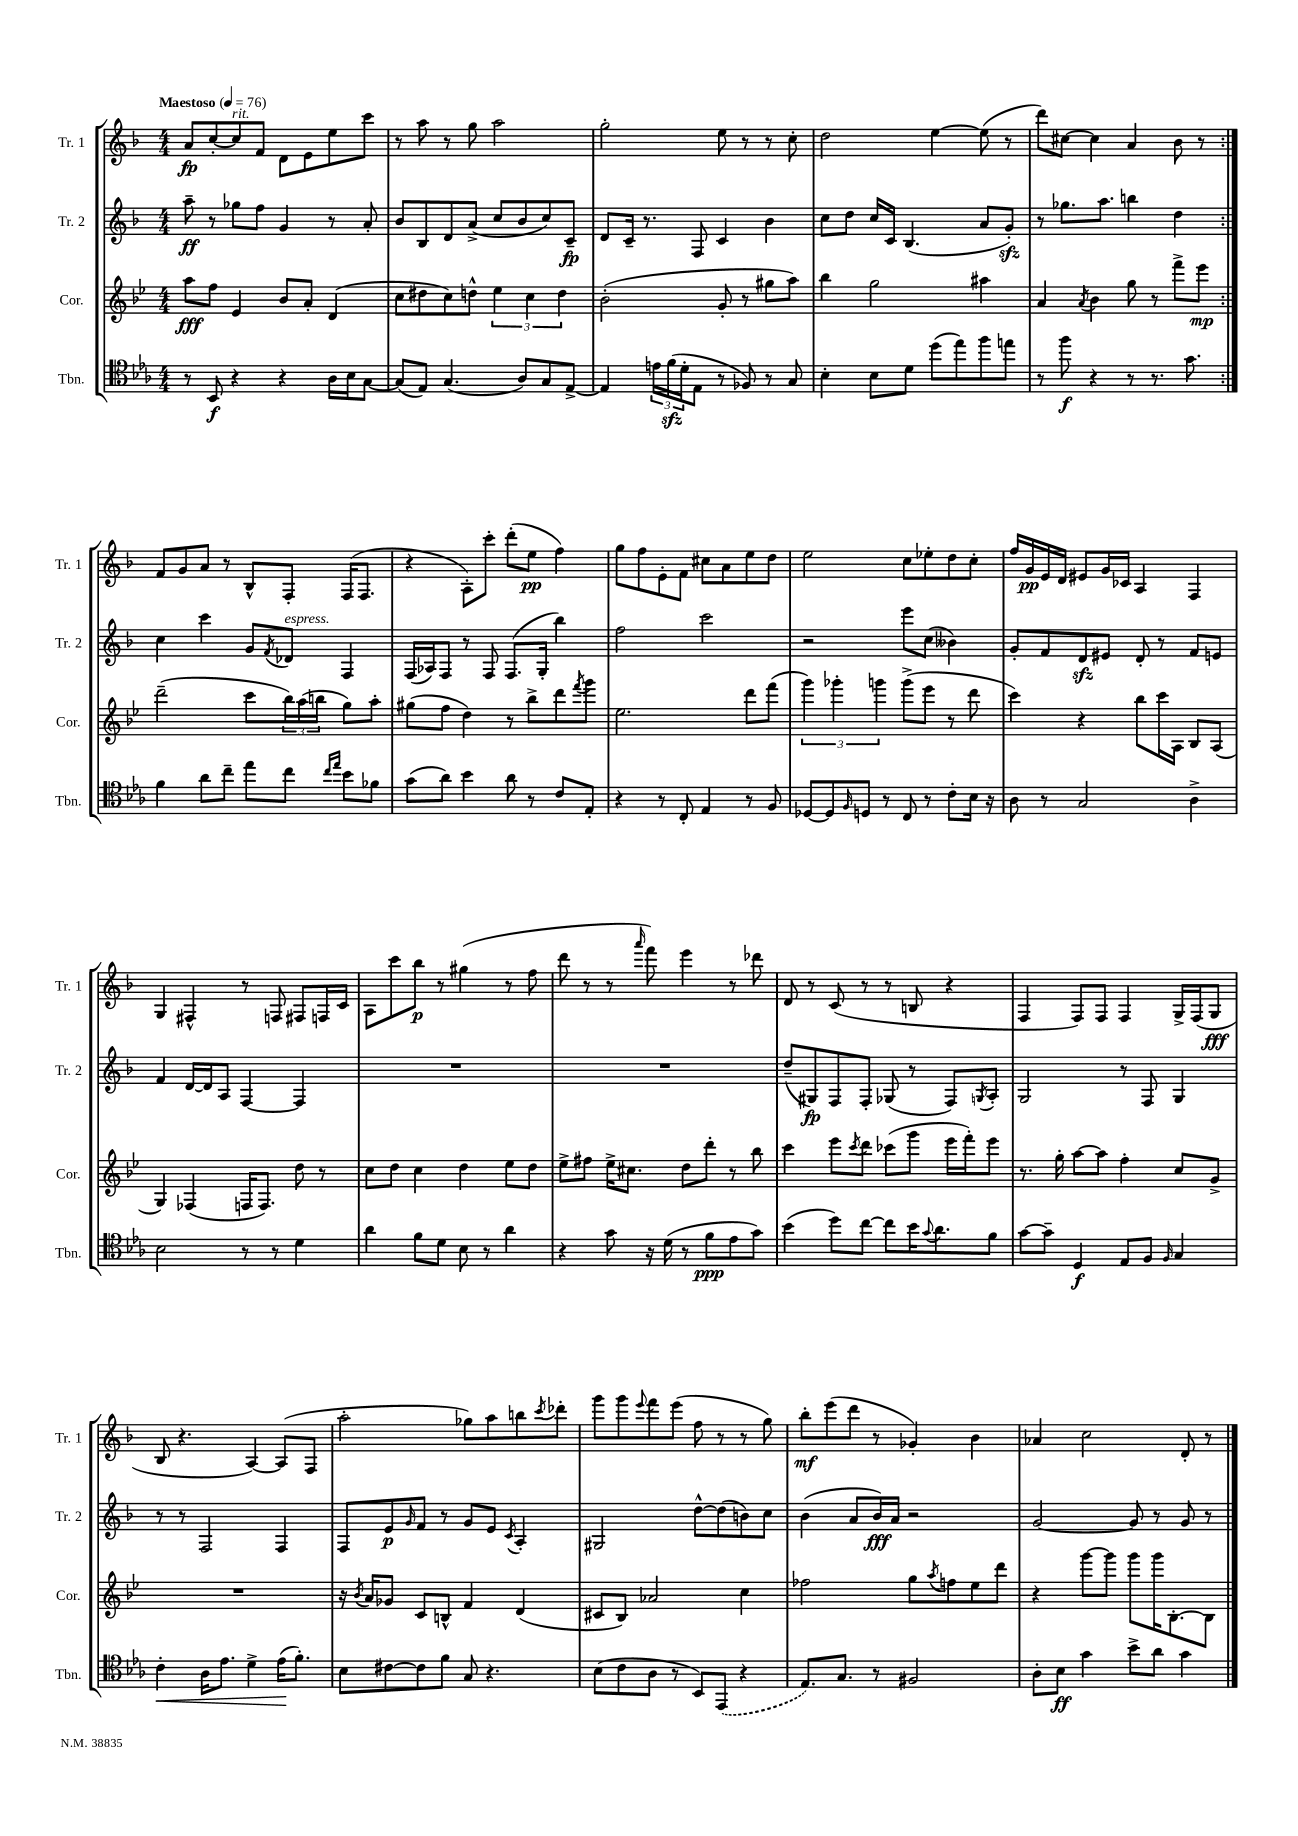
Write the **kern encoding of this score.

**kern	**dynam	**kern	**dynam	**kern	**dynam	**kern	**dynam
*part4	*part4	*part3	*part3	*part2	*part2	*part1	*part1
*staff4	*staff4	*staff3	*staff3	*staff2	*staff2	*staff1	*staff1
*I"Tbn.	*	*I"Cor.	*	*I"Tr. 2	*	*I"Tr. 1	*
*I'Tbn.	*	*I'Cor.	*	*I'Tr. 2	*	*I'Tr. 1	*
*clefC4	*	*clefG2	*	*clefG2	*	*clefG2	*
*k[b-e-a-]	*	*k[b-e-]	*	*k[b-]	*	*k[b-]	*
*M4/4	*	*M4/4	*	*M4/4	*	*M4/4	*
*MM76	*	*MM76	*	*MM76	*	*MM76	*
=1	=1	=1	=1	=1	=1	=1	=1
!	!	!	!	!	!	!LO:TX:a:B:t=Maestoso	!
8r	.	8aa\L	fff	8aa~\	ff	8a/L	fp
8BB-/	f	8ff\J	.	8r	.	[8cc'/	.
!	!	!	!	!	!	!LO:TX:a:i:t=rit.	!
4r	.	4e-/	.	8gg-X\L	.	8cc/]	.
.	.	.	.	8ff\J	.	8f/J	.
4r	.	8b-/L	.	4g/	.	8d\L	.
.	.	8a'/J	.	.	.	8e\	.
16A-\LL	.	(4d/	.	8r	.	8ee\	.
16B-\J	.	.	.	.	.	.	.
[8G\J	.	.	.	8a'/	.	8ccc\J	.
=2	=2	=2	=2	=2	=2	=2	=2
(8G/L]	.	8cc\L	.	8b-/L	.	8r	.
8E-/J)	.	8dd#X\	.	8B-/	.	8aa\	.
(4.G/	.	8cc\)	.	8d/	.	8r	.
.	.	8ddn^^\J	.	(8a^/J	.	8gg\	.
.	.	6ee-\	.	8cc/L	.	2aa\	.
8A-/L)	.	.	.	8b-/	.	.	.
.	.	6cc\	.	.	.	.	.
8G/	.	.	.	8cc/)	.	.	.
.	.	6dd\	.	.	.	.	.
[8E-^/J	.	.	.	8c~/J	fp	.	.
=3	=3	=3	=3	=3	=3	=3	=3
4E-/]	.	(2b-'\	.	8d/L	.	2gg'\	.
.	.	.	.	16c~/Jk	.	.	.
.	.	.	.	8.r	.	.	.
24en\LL	.	.	.	.	.	.	.
(24fzz\	.	.	.	.	.	.	.
24d'\J	.	.	.	.	.	.	.
8E-\J	.	.	.	8F/	.	.	.
8r	.	8g'/	.	4c/	.	8ee\	.
8F-X/)	.	8r	.	.	.	8r	.
8r	.	8gg#X\L	.	4b-\	.	8r	.
8G/	.	8aa\J)	.	.	.	8cc'\	.
=4	=4	=4	=4	=4	=4	=4	=4
4B-'\	.	4bb-\	.	8cc\L	.	2dd\	.
.	.	.	.	8dd\J	.	.	.
8B-\L	.	2gg\	.	16cc/LL	.	.	.
.	.	.	.	16c/JJ	.	.	.
8d\J	.	.	.	(4.B-/	.	.	.
(8dd\L	.	.	.	.	.	[4ee\	.
8ee-\)	.	.	.	.	.	.	.
8ff\	.	4aa#X\	.	8a/L	.	(8ee\]	.
8een\J	.	.	.	8gzz'/J)	.	8r	.
=5	=5	=5	=5	=5	=5	=5	=5
8r	.	4a/	.	8r	.	8ddd\L)	.
8ff\	f	.	.	8.gg-X\L	.	[8cc#X\J	.
.	.	8qa/	.	.	.	.	.
4r	.	4b-\	.	.	.	4cc#\]	.
.	.	.	.	8.aa\J	.	.	.
8r	.	8gg\	.	4bbn\	.	4a/	.
8.r	.	8r	.	.	.	.	.
.	.	8fff^\L	.	4dd\	.	8b-\	.
8.g\	.	.	.	.	.	.	.
.	.	8eee-\J	mp	.	.	8r	.
!!LO:LB:g=z
=6:|!	=6:|!	=6:|!	=6:|!	=6:|!	=6:|!	=6:|!	=6:|!
4f\	.	(2ddd~\	.	4cc\	.	8f/L	.
.	.	.	.	.	.	8g/	.
8a-\L	.	.	.	4ccc\	.	8a/J	.
8cc~\J	.	.	.	.	.	8r	.
8ee-\L	.	8ccc\L	.	8g/L	.	8B-^^/L	.
.	.	.	.	8qf/	.	.	.
!	!	!	!	!LO:TX:a:i:t=espress.	!	!	!
8cc\J	.	24bb-\L)	.	8d-X/J	.	8F'/J	.
.	.	(24aa\	.	.	.	.	.
.	.	24bbn\JJ	.	.	.	.	.
16qqcc/LL	.	.	.	.	.	.	.
16qqee-/JJ	.	.	.	.	.	.	.
8b-\L	.	8gg\L)	.	4F/	.	(16F/KL	.
.	.	.	.	.	.	8.F/J	.
8f-X\J	.	8aa'\J	.	.	.	.	.
=7	=7	=7	=7	=7	=7	=7	=7
(8g\L	.	(8gg#X\L	.	(16F/LL	.	4r	.
.	.	.	.	16A-X/J)	.	.	.
8a-\J)	.	8ff\J	.	8F/J	.	.	.
4b-\	.	4dd\)	.	8r	.	8A'\L)	.
.	.	.	.	8F/	.	8ccc'\J	.
8a-\	.	8r	.	(8.F/L	.	(8ddd'\L	.
8r	.	8bb-^\L	.	.	.	8ee\J	pp
.	.	.	.	16G'/Jk	.	.	.
8c/L	.	8ddd\	.	4bb-\)	.	4ff\)	.
.	.	8qfff/	.	.	.	.	.
8E-'/J	.	8ggg\J	.	.	.	.	.
=8	=8	=8	=8	=8	=8	=8	=8
4r	.	2.ee-\	.	2ff\	.	8gg\L	.
.	.	.	.	.	.	8ff\	.
8r	.	.	.	.	.	8e'\	.
8C'/	.	.	.	.	.	8f\J	.
4E-/	.	.	.	2ccc\	.	8cc#X\L	.
.	.	.	.	.	.	8a\	.
8r	.	8ddd\L	.	.	.	8ee\	.
8F/	.	(8fff\J	.	.	.	8dd\J	.
=9	=9	=9	=9	=9	=9	=9	=9
[8D-X/L	.	6ggg\)	.	2r	.	2ee\	.
8D-/]	.	.	.	.	.	.	.
.	.	6ggg-X'\	.	.	.	.	.
16qqF/	.	.	.	.	.	.	.
8Dn/J	.	.	.	.	.	.	.
.	.	6gggn\	.	.	.	.	.
8r	.	.	.	.	.	.	.
8C/	.	(8ggg^\L	.	8eee\L	.	8cc\L	.
8r	.	8eee-\J	.	(8cc\J	.	8ee-X'\	.
8c'\L	.	8r	.	4b--X\)	.	8dd\	.
16B-\Jk	.	8ddd\	.	.	.	8cc'\J	.
16r	.	.	.	.	.	.	.
=10	=10	=10	=10	=10	=10	=10	=10
8A-\	.	4ccc\)	.	8g'/L	.	16ff/LL	.
.	.	.	.	.	.	16g/	pp
8r	.	.	.	8f/	.	16e/	.
.	.	.	.	.	.	16d/JJ	.
2G/	.	4r	.	8dzz/	.	8e#X/L	.
.	.	.	.	8e#X/J	.	16g/L	.
.	.	.	.	.	.	16c-X/JJ	.
.	.	8bb-\L	.	8d'/	.	4A/	.
.	.	16ccc\L	.	8r	.	.	.
.	.	16A\JJ	.	.	.	.	.
4A-^\	.	8B-/L	.	8f/L	.	4F/	.
.	.	(8A/J	.	8en/J	.	.	.
!!LO:LB:g=z
=11	=11	=11	=11	=11	=11	=11	=11
2B-\	.	4G/)	.	4f/	.	4G/	.
.	.	(4F-X/	.	[16d/LL	.	4F#X^^/	.
.	.	.	.	16d/J]	.	.	.
.	.	.	.	8A/J	.	.	.
8r	.	16Fn/KL	.	[4F/	.	8r	.
.	.	8.F/J)	.	.	.	.	.
8r	.	.	.	.	.	8Fn/	.
4d\	.	8dd\	.	4F/]	.	8F#X/L	.
.	.	8r	.	.	.	16Fn/L	.
.	.	.	.	.	.	16c/JJ	.
=12	=12	=12	=12	=12	=12	=12	=12
4a-\	.	8cc\L	.	1r	.	8A\L	.
.	.	8dd\J	.	.	.	8ccc\	.
8f\L	.	4cc\	.	.	.	8bb-\J	p
8d\J	.	.	.	.	.	8r	.
8B-\	.	4dd\	.	.	.	(4gg#X\	.
8r	.	.	.	.	.	.	.
4a-\	.	8ee-\L	.	.	.	8r	.
.	.	8dd\J	.	.	.	8ff\	.
=13	=13	=13	=13	=13	=13	=13	=13
4r	.	8ee-^\L	.	1r	.	8ddd\	.
.	.	8ff#X\J	.	.	.	8r	.
8g\	.	16ee-^\KL	.	.	.	8r	.
.	.	8.cc#X\J	.	.	.	.	.
.	.	.	.	.	.	16qqaaa/	.
16r	.	.	.	.	.	8fff\)	.
(16d\	.	.	.	.	.	.	.
8r	.	8dd\L	.	.	.	4eee\	.
8f\L	ppp	8ddd'\J	.	.	.	.	.
8e-\	.	8r	.	.	.	8r	.
8g\J)	.	8bb-\	.	.	.	8ddd-X\	.
=14	=14	=14	=14	=14	=14	=14	=14
(4b-\	.	4ccc\	.	(8dd~/L	.	8d/	.
.	.	.	.	8G#X/)	fp	8r	.
8dd\L)	.	8eee-\L	.	8F/	.	(8c/	.
.	.	8qccc/	.	.	.	.	.
[8cc\J	.	8ddd\J	.	8F'/J	.	8r	.
8cc\L]	.	(8ccc-X\L	.	(8G-X/	.	8r	.
16b-\K	.	8ggg\J	.	8r	.	8Bn/	.
8qqg/	.	.	.	.	.	.	.
8.a-\	.	.	.	.	.	.	.
.	.	16eee-\LL	.	8F/L)	.	4r	.
.	.	16fff'\J)	.	.	.	.	.
.	.	.	.	8qGn/	.	.	.
8f\J	.	8eee-\J	.	8A'/J	.	.	.
=15	=15	=15	=15	=15	=15	=15	=15
[8g\L	.	8.r	.	2G/	.	4F/	.
8g~\J]	.	.	.	.	.	.	.
.	.	16gg'\	.	.	.	.	.
4D/	f	[8aa\L	.	.	.	8F/L)	.
.	.	8aa\J]	.	.	.	8F/J	.
8E-/L	.	4ff'\	.	8r	.	4F/	.
8F/J	.	.	.	8F/	.	.	.
16qqF/	.	.	.	.	.	.	.
4G/	.	8cc/L	.	4G/	.	16G^/LL	.
.	.	.	.	.	.	(16F/J	.
.	.	8g^/J	.	.	.	8G/J	fff
!!LO:LB:g=z
=16	=16	=16	=16	=16	=16	=16	=16
!	!LO:HP:b	!	!	!	!	!	!
4c'\	<	1r	.	8r	.	8B-/	.
.	.	.	.	8r	.	4.r	.
16A-\KL	.	.	.	2F/	.	.	.
8.e-\J	.	.	.	.	.	.	.
4d^\	.	.	.	.	.	[4A/)	.
(16e-\KL	.	.	.	4F/	.	(8A/L]	.
8.f'\J)	[	.	.	.	.	.	.
.	.	.	.	.	.	8F/J	.
=17	=17	=17	=17	=17	=17	=17	=17
8B-\L	.	16r	.	8F/L	.	2aa'\	.
.	.	8qb-/	.	.	.	.	.
.	.	16a/KL	.	.	.	.	.
[8c#X\	.	8g-X/J	.	8e/	p	.	.
.	.	.	.	16qqg/	.	.	.
8c#\]	.	8c/L	.	8f/J	.	.	.
8f\J	.	8Bn^^/J	.	8r	.	.	.
8G/	.	4f/	.	8g/L	.	8gg-X\L)	.
4.r	.	.	.	8e/J	.	8aa\	.
.	.	.	.	8qc/	.	.	.
.	.	(4d/	.	4A'/	.	8bbn\	.
.	.	.	.	.	.	8qccc/	.
.	.	.	.	.	.	8ddd-X'\J	.
=18	=18	=18	=18	=18	=18	=18	=18
(8B-\L	.	8c#X/L	.	2G#X/	.	8ggg\L	.
8c\	.	8B-/J)	.	.	.	8ggg\	.
.	.	.	.	.	.	8qqeee/	.
8A-\J	.	2a-X/	.	.	.	8fff\	.
8r	.	.	.	.	.	(8eee\J	.
8BB-/L)	.	.	.	[8dd^^\L	.	8ff\	.
(8EE-/J	.	.	.	(8dd\]	.	8r	.
4r	.	4cc\	.	8bn\)	.	8r	.
.	.	.	.	8cc\J	.	8gg\)	.
=19	=19	=19	=19	=19	=19	=19	=19
8.E-/L)	.	2ff-X\	.	(4b-\	.	8bb-'\L	mf
.	.	.	.	.	.	(8eee\	.
8.G/J	.	.	.	.	.	.	.
.	.	.	.	8a/L	.	8ddd\J	.
8r	.	.	.	16b-/L)	fff	8r	.
.	.	.	.	16a/JJ	.	.	.
2F#X/	.	8gg\L	.	2r	.	4g-X'/)	.
.	.	8qaa/	.	.	.	.	.
.	.	8ffn\	.	.	.	.	.
.	.	8ee-\	.	.	.	4b-\	.
.	.	8ddd\J	.	.	.	.	.
=20	=20	=20	=20	=20	=20	=20	=20
8A-'\L	.	4r	.	[2g/	.	4a-X/	.
8B-\J	ff	.	.	.	.	.	.
4g\	.	[8ggg\L	.	.	.	2cc\	.
.	.	8ggg\J]	.	.	.	.	.
8b-^\L	.	8ggg\L	.	8g/]	.	.	.
8a-\J	.	16ggg\K	.	8r	.	.	.
.	.	[8.B-'\	.	.	.	.	.
4g\	.	.	.	8g/	.	8d'/	.
.	.	8B-\J]	.	8r	.	8r	.
==	==	==	==	==	==	==	==
*-	*-	*-	*-	*-	*-	*-	*-
